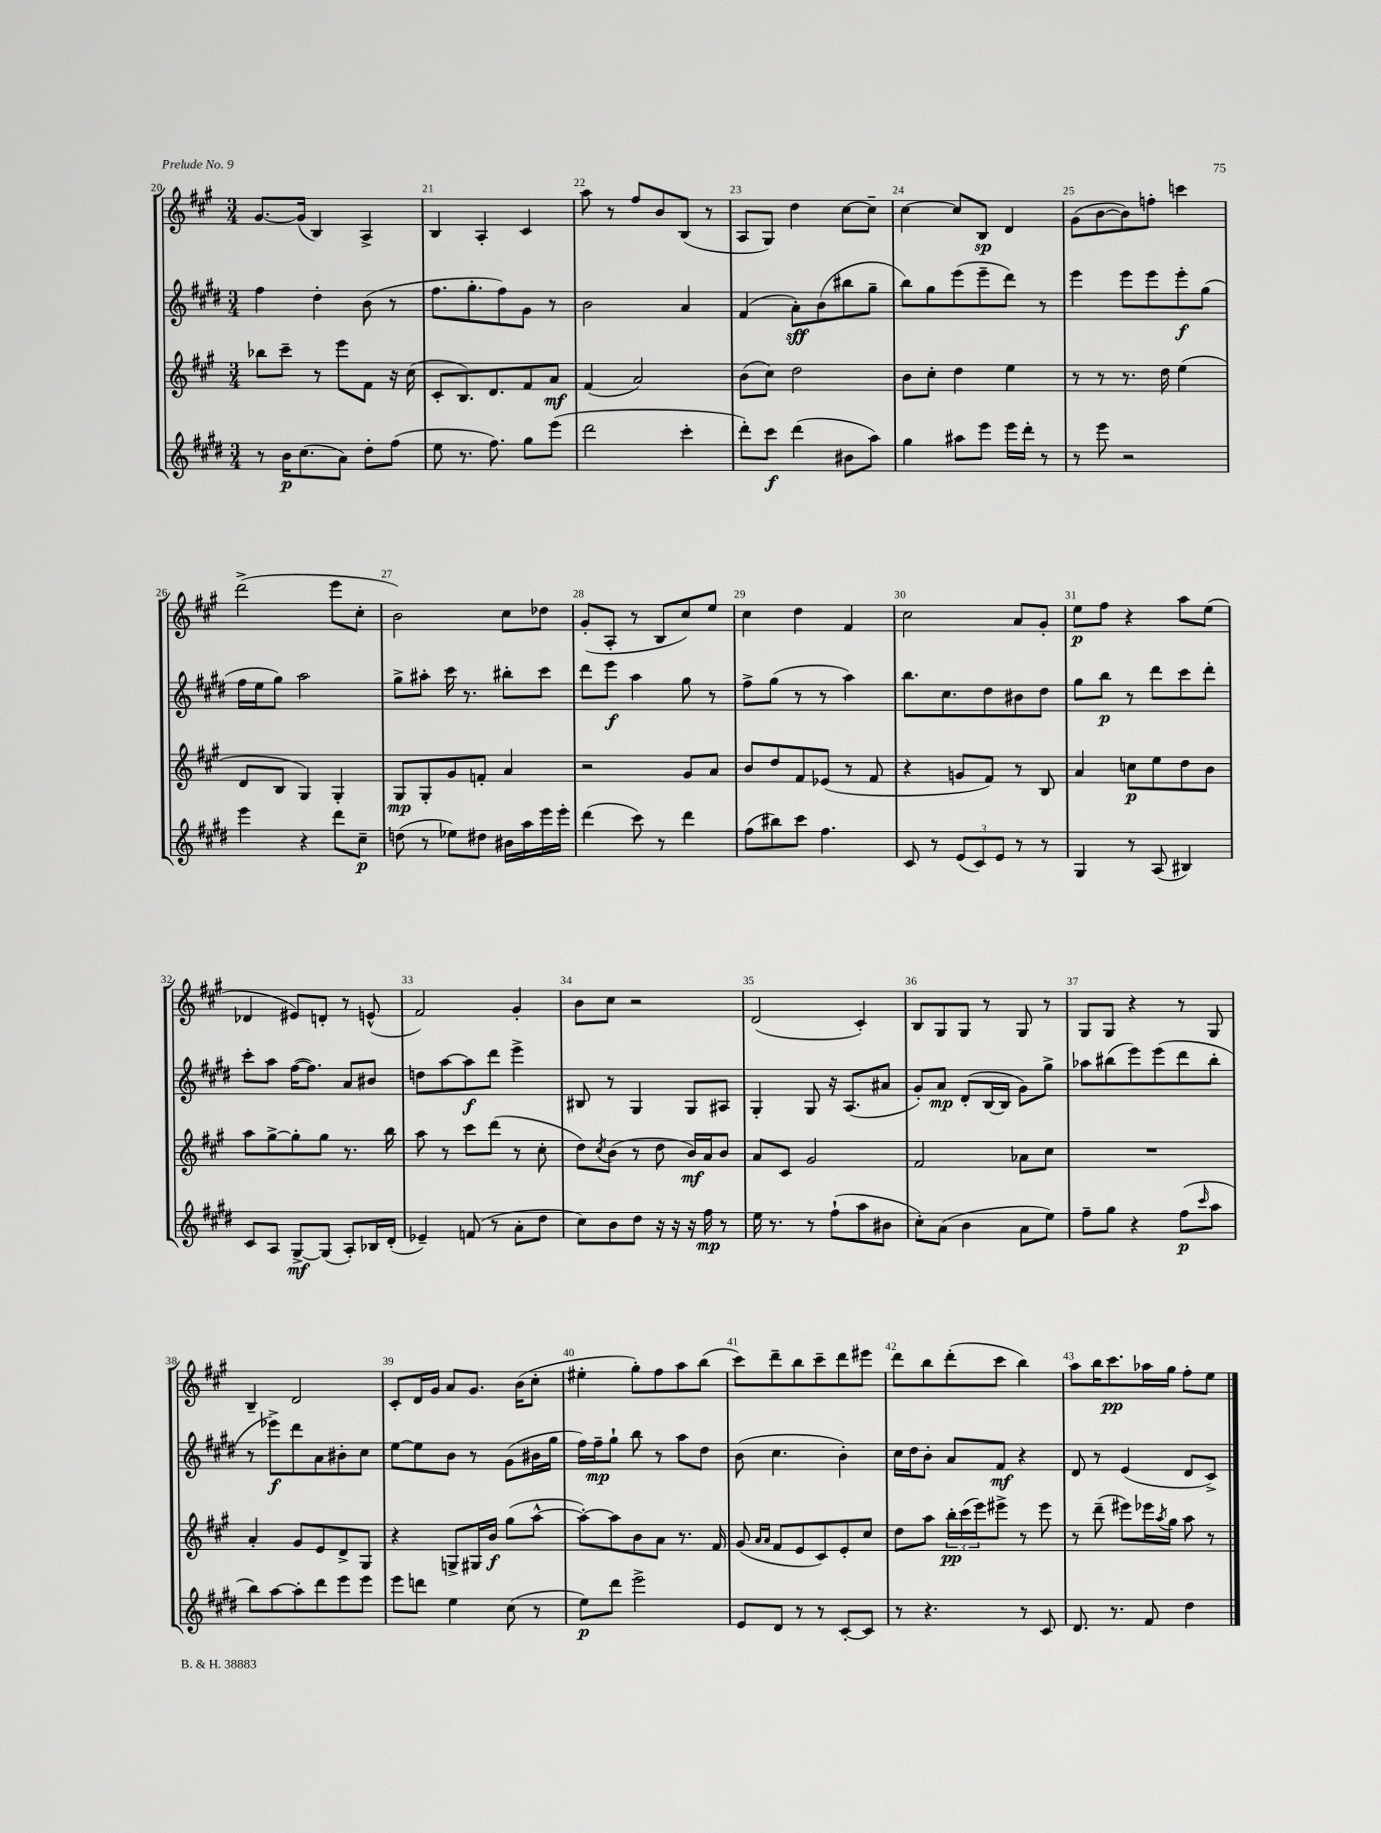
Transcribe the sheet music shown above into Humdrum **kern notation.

**kern	**kern	**kern	**kern
*staff4	*staff3	*staff2	*staff1
*clefG2	*clefG2	*clefG2	*clefG2
*k[f#c#g#d#]	*k[f#c#g#]	*k[f#c#g#d#]	*k[f#c#g#]
*M3/4	*M3/4	*M3/4	*M3/4
8r	8bb-	4ff#	[8.g#
16b	8ccc#~	.	.
(8.cc#	.	.	(16g#]
.	8r	4dd#'	4B)
8a)	8eee	.	.
8dd#'	8f#	(8b	4A^
(8ff#	16r	8r	.
.	(16cc#	.	.
=	=	=	=
8ee	8c#'	8.ff#	4B
8.r	8.B)	.	.
.	.	8.gg#'	.
.	.	.	4A'
8.ff#)	8.d	.	.
.	.	8ff#)	.
8gg#	8f#	8g#	4c#
(8eee	8a	8r	.
=	=	=	=
2ddd#	(4f#	2b	8aa
.	.	.	8r
.	2a)	.	8ff#
.	.	.	8b
4ccc#'	.	4a	(8B
.	.	.	8r
=	=	=	=
8ddd#')	(8b	(4f#	8A
8ccc#	8cc#)	.	8G#)
(4ddd#	2dd	8a')	4dd
.	.	(8b	.
8b#	.	8bb#	[8cc#
8aa)	.	8gg#~	8cc#~]
=	=	=	=
4gg#	8b	8bb)	[4cc#
.	8cc#'	8gg#	.
8aa#	4dd	(8eee	8cc#]
8eee	.	8eee~	8B
16eee	4ee	8ddd#)	4d
16ddd#'	.	.	.
8r	.	8r	.
=	=	=	=
8r	8r	4eee	(8g#
8eee	8r	.	[8b
2r	8.r	8eee	8b])
.	.	8eee	8ff'
.	16dd	.	.
.	(4ee	8eee'	4ccc
.	.	(8gg#	.
=	=	=	=
4eee	8d	16ff#	(2ddd^
.	.	16ee	.
.	8B	8gg#)	.
4r	4G#)	2aa	.
8ddd#	4G#'	.	8eee
8cc#~	.	.	8cc#'
=	=	=	=
(8dd	8G#	8gg#^	2b)
8r	8G#'	8aa#'	.
8ee-)	8g#	16ccc#	.
.	.	8.r	.
8dd#	8f'	.	.
16b#	4a	8bb#'	8cc#
16aa	.	.	.
16eee	.	8ccc#	8dd-
16eee'	.	.	.
=	=	=	=
(4ddd#	2r	8ddd#	(8g#'
.	.	8eee	8A'
8ccc#)	.	4aa	8r
8r	.	.	8B
4ddd#	8g#	8gg#	8cc#)
.	8a	8r	8ee
=	=	=	=
(8ff#	8b	8ff#^	4cc#
8bb#)	8dd	(8gg#	.
8ccc#	8f#	8r	4dd
4.ff#	(8e-	8r	.
.	8r	4aa)	4f#
.	8f#	.	.
=	=	=	=
8c#	4r	8.bb	2cc#
8r	.	.	.
.	.	8.cc#	.
(12e	8g	.	.
12c#)	.	.	.
.	8f#)	8dd#	.
12e	.	.	.
8r	8r	8b#	8a
8r	8B	8dd#	8g#'
=	=	=	=
4G#	4a	8gg#	8ee
.	.	8bb	8ff#
8r	8cc	8r	4r
(8A	8ee	8ddd#	.
4B#)	8dd	8ccc#	8aa
.	8b	8ddd#'	(8ee
=	=	=	=
8c#	8aa	8ccc#'	4d-
8A	[8gg#^	8aa	.
[8G#^	8gg#']	([16ff#	8e#)
.	.	8.ff#])	.
(8G#]	8gg#	.	8d'
8A')	8.r	8a	8r
16B-	.	8b#	(8e^^
(16d#'	16bb	.	.
=	=	=	=
4e-~)	8aa	8dd	2f#)
.	8r	[8aa	.
(8f	8ccc#	8aa]	.
8r	(8ddd	8ddd#	.
8a'	8r	4eee^	4g#'
8dd#	8cc#'	.	.
=	=	=	=
8cc#)	8dd)	8B#	8b
.	8qcc#	.	.
8b	(8b	8r	8cc#
8dd#	8r	4G#	2r
16r	8dd	.	.
16r	.	.	.
16r	16b)	8G#	.
16ff#	16a	.	.
8r	8b	8A#	.
=	=	=	=
16ee	8a	4G#'	(2d
8.r	.	.	.
.	8c#	.	.
8r	2g#	8G#	.
(8ff#`	.	16r	.
.	.	(8.A	.
8aa	.	.	4c#')
8b#	.	8a#	.
=	=	=	=
8cc#')	2f#	8g#')	8B
(8a	.	8a	8G#
4b	.	(8d#'	8G#
.	.	[16B	8r
.	.	16B]	.
8a	8a-	8g#)	8G#
8ee)	8cc#	8gg#^	8r
=	=	=	=
8ff#~	2.r	8aa-	8G#
8gg#	.	(8bb#	8G#
4r	.	8eee)	4r
.	.	(8eee	.
(8ff#	.	8ddd#	8r
16qqccc#	.	.	.
8aa	.	8bb#'	8G#
=	=	=	=
8bb)	4a'	8r	4B~
[8aa	.	8eee-^)	.
8aa']	8g#	8ddd#	2d
8ddd#	8e	8a	.
8eee	8d^	8b#'	.
8eee	8G#	8cc#	.
=	=	=	=
8eee	4r	[8ee	8c#'
8ddd	.	8ee]	16d
.	.	.	16g#
4ee	8G^	8b	8a
.	16G#	8r	8.g#
.	16b	.	.
(8cc#	(8gg#	(8g#	.
.	.	.	(16b
8r	[8aa^^	16b#	8cc#'
.	.	16gg#	.
=	=	=	=
8ee)	8aa'_)	16ff#)	4ee#'
.	.	16ff#~	.
8ddd#	8aa]	8gg#`	.
2eee^	8b	8bb	8gg#')
.	8a	8r	8ff#
.	8.r	8aa	8aa
.	.	8dd#	(8bb
.	16f#	.	.
=	=	=	=
8e	(8g#	(8b	8ccc#)
.	16qqa	.	.
.	16qqa	.	.
8d#	8f#	4.cc#	8ddd~
8r	8e	.	8bb
8r	8c#)	.	8ccc#~
[8c#'	8e'	4b')	8ddd
8c#]	8cc#	.	8eee#
=	=	=	=
8r	8dd	16cc#	8ddd
.	.	16dd#	.
4.r	8aa	8b'	8bb
.	24bb'	8a	(8ddd'
.	(24ccc#	.	.
.	24eee)	.	.
.	8eee#^	8f#	8ccc#
8r	8r	4r	4bb)
8c#	8eee#	.	.
=	=	=	=
8.d#	8r	8d#	8aa
.	(8ddd~	8r	16bb
8.r	.	.	8.ccc#
.	8eee#)	(4e	.
8f#	16eee-	.	16aa-
.	8qaa	.	.
.	16gg#	.	16gg#
4dd#	8aa	8d#	8ff#'
.	8r	8c#^)	8ee
==	==	==	==
*-	*-	*-	*-
